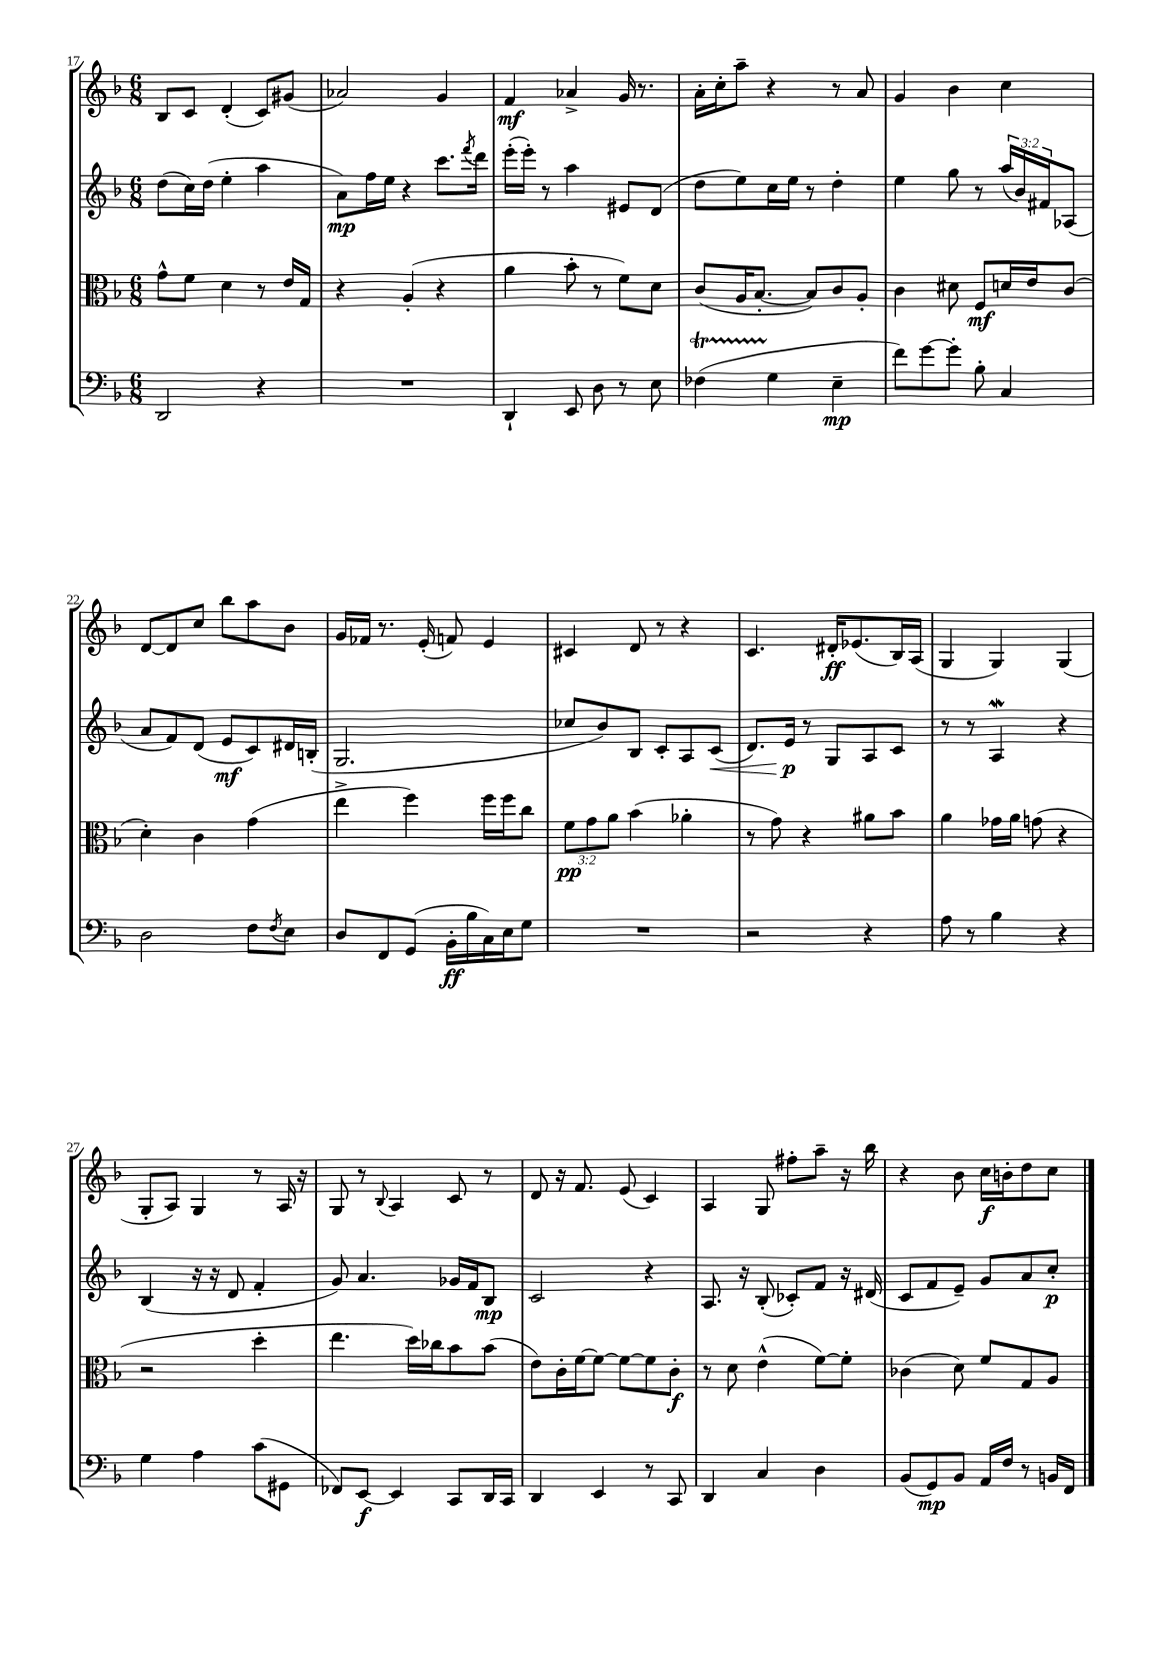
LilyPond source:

<<
\new StaffGroup <<
\new Staff = "s0" {
    \clef treble \key f \major \numericTimeSignature \time 6/8
    bes8 c'8 d'4-.( c'8) gis'8( |
    aes'2) g'4 |
    f'4\mf aes'4-> g'16 r8. |
    a'16-. c''16-. a''8-- r4 r8 a'8 |
    g'4 bes'4 c''4 |
    d'8~ d'8 c''8 bes''8 a''8 bes'8 |
    g'16 fes'16 r8. e'16-.( f'8) e'4 |
    cis'4 d'8 r8 r4 |
    c'4. dis'16-.\ff ees'8.( bes16) a16( |
    g4 g4) g4( |
    g8-. a8) g4 r8 a16 r16 |
    g8 r8 \appoggiatura { bes8 } a4 c'8 r8 |
    d'8 r16 f'8. e'8( c'4) |
    a4 g8 fis''8-. a''8-- r16 bes''16 |
    r4 bes'8 c''16\f b'16-. d''8 c''8 \bar "|." |
}
\new Staff = "s1" {
    \clef treble \key f \major \numericTimeSignature \time 6/8 \override Staff.TupletNumber.text = #tuplet-number::calc-fraction-text
    d''8( c''16) d''16( e''4-. a''4 |
    a'8\mp) f''16 e''16 r4 c'''8. \acciaccatura { f'''8 } d'''16 |
    e'''16-.( e'''16-.) r8 a''4 eis'8 d'8( |
    d''8 e''8) c''16 e''16 r8 d''4-. |
    e''4 g''8 r8 \tuplet 3/2 { a''16( bes'16) fis'16 } aes8( |
    a'8 f'8) d'8( e'8\mf c'8) dis'16 b16-.( |
    g2. |
    ces''8 bes'8) bes8 c'8-. a8 c'8\<( |
    d'8.) e'16\p\! r8 g8 a8 c'8 |
    r8 r8 a4\mordent r4 |
    bes4( r16 r16 d'8 f'4-. |
    g'8) a'4. ges'16 f'16 bes8\mp |
    c'2 r4 |
    a8. r16 bes8-.( ces'8-.) f'8 r16 dis'16( |
    c'8 f'8 e'8--) g'8 a'8 c''8-.\p \bar "|." |
}
\new Staff = "s2" {
    \clef alto \key f \major \numericTimeSignature \time 6/8 \override Staff.TupletNumber.text = #tuplet-number::calc-fraction-text
    g'8-^ f'8 d'4 r8 e'16 g16 |
    r4 a4-.( r4 |
    a'4 bes'8-. r8 f'8) d'8 |
    c'8( a16 bes8.~-. bes8) c'8 a8-. |
    c'4 dis'8 f8\mf d'16 e'16 c'8( |
    d'4-.) c'4 g'4( |
    e''4-> f''4) f''16 f''16 c''8 |
    \tuplet 3/2 { f'8\pp g'8 a'8 } bes'4( aes'4-. |
    r8 g'8) r4 ais'8 bes'8 |
    a'4 ges'16 a'16 g'8( r4 |
    r2 d''4-. |
    e''4. d''16) ces''16 bes'8 bes'8( |
    e'8) c'16-. f'16~ f'8~ f'8~ f'8 c'8-.\f |
    r8 d'8 e'4-^( f'8~) f'8-. |
    ces'4( d'8) f'8 g8 a8 \bar "|." |
}
\new Staff = "s3" {
    \clef bass \key f \major \numericTimeSignature \time 6/8
    d,2 r4 |
    R2. |
    d,4-! e,8 d8 r8 e8 |
    fes4\startTrillSpan( g4\stopTrillSpan e4--\mp |
    f'8) g'8~ g'8-. bes8-. c4 |
    d2 f8 \acciaccatura { f8 } e8 |
    d8 f,8 g,8( bes,16-.\ff bes16 c16) e16 g8 |
    R2. |
    r2 r4 |
    a8 r8 bes4 r4 |
    g4 a4 c'8( gis,8 |
    fes,8) e,8~\f e,4 c,8 d,16 c,16 |
    d,4 e,4 r8 c,8 |
    d,4 c4 d4 |
    bes,8( g,8\mp) bes,8 a,16 f16 r8 b,16 f,16 \bar "|." |
}
>>
>>
\layout { \context { \Score currentBarNumber = #17 } }
